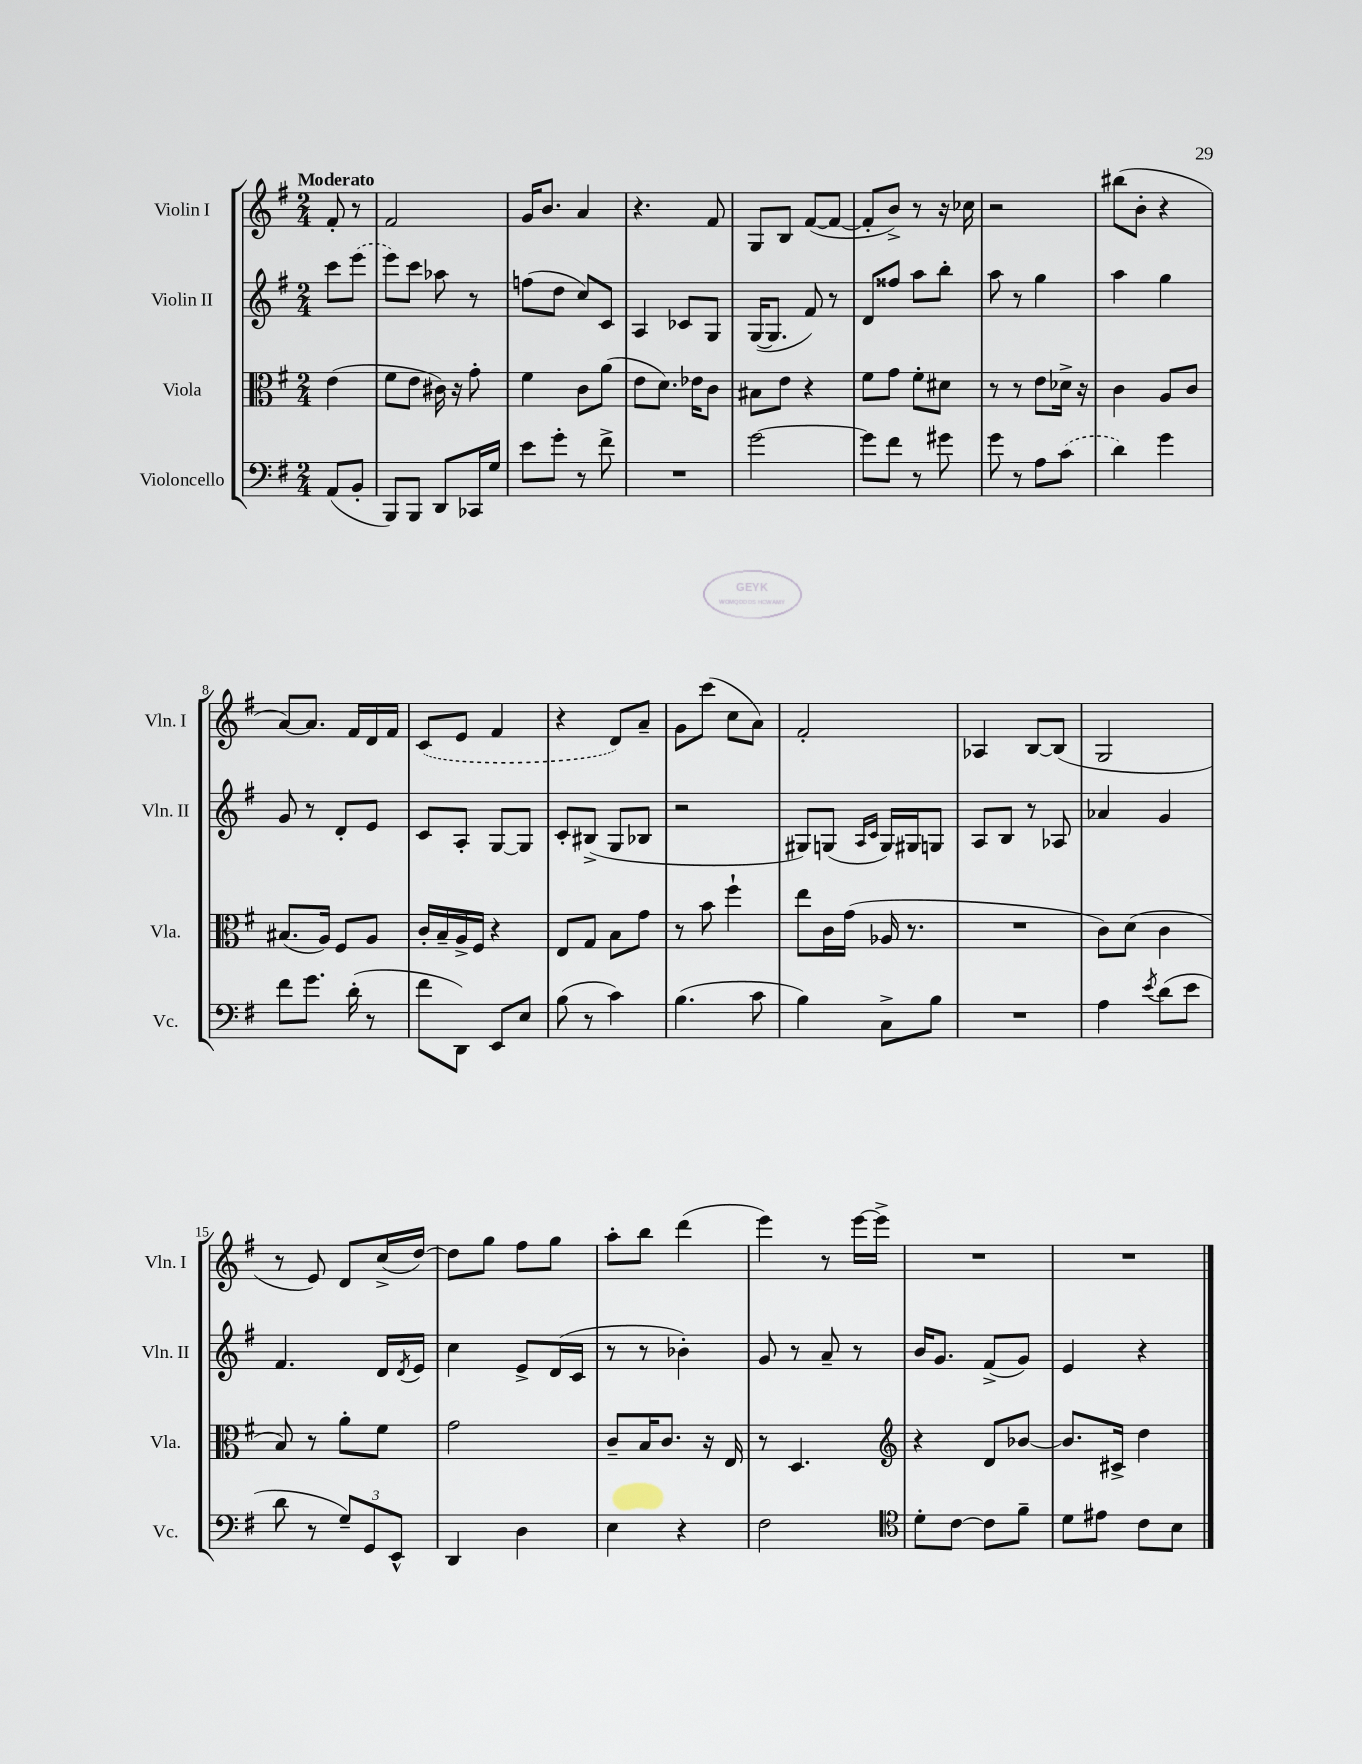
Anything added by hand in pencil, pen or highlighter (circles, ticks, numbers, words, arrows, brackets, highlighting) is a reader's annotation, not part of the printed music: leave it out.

**kern	**kern	**kern	**kern
*staff4	*staff3	*staff2	*staff1
*clefF4	*clefC3	*clefG2	*clefG2
*k[f#]	*k[f#]	*k[f#]	*k[f#]
*M2/4	*M2/4	*M2/4	*M2/4
(8AA	(4e	8ccc	8f#'
8BB'	.	(8eee	8r
=	=	=	=
8BBB)	8f#	8eee)	2f#
8BBB	8e	8ccc	.
8DD	16c#)	8aa-	.
.	16r	.	.
16CC-	8g'	8r	.
16G	.	.	.
=	=	=	=
8e	4f#	(8ff	16g
.	.	.	8.b
8g'	.	8dd	.
8r	8c	8cc)	4a
8f#^	(8a	8c	.
=	=	=	=
2r	8e	4A	4.r
.	8.d)	.	.
.	.	8c-	.
.	16e-	.	.
.	8c	8G	8f#
=	=	=	=
[2g	8B#	([16G	8G
.	.	8.G]	.
.	8e	.	8B
.	4r	8f#)	([8f#
.	.	8r	8f#_
=	=	=	=
8g]	8f#	8d	8f#']
8f#	8g	8ff##	8b^)
8r	8f#'	8aa	8r
8g#	8d#	8bb'	16r
.	.	.	16cc-
=	=	=	=
8g	8r	8aa	2r
8r	8r	8r	.
8A	8e	4gg	.
(8c	16d-^	.	.
.	16r	.	.
=	=	=	=
4d)	4c	4aa	(8bb#
.	.	.	8b'
4g	8A	4gg	4r
.	8c	.	.
=	=	=	=
8f#	(8.B#	8g	[8a)
8.g	.	8r	8.a]
.	16A)	.	.
.	8F#	8d'	.
(16d'	.	.	16f#
8r	8A	8e	16d
.	.	.	16f#
=	=	=	=
8f#	16c'	8c	(8c
.	16B~	.	.
8DD)	16A^	8A'	8e
.	16F#	.	.
8EE	4r	[8G	4f#
8E	.	8G]	.
=	=	=	=
(8B	8E	8c'	4r
8r	8G	(8B#^	.
4c)	8B	8G	8d)
.	8g	8B-	8a~
=	=	=	=
(4.B	8r	2r	8g
.	8b	.	(8ccc
.	4ff#`	.	8cc
8c	.	.	8a)
=	=	=	=
4B)	8ee	8G#)	2f#'
.	16c	(8G	.
.	(16g	.	.
.	.	16qqA	.
.	.	16qqc	.
8C^	16A-	16G)	.
.	8.r	16G#	.
8B	.	8G	.
=	=	=	=
2r	2r	8A	4A-
.	.	8B	.
.	.	8r	[8B
.	.	8A-	(8B]
=	=	=	=
4A	8c)	4a-	2G
.	(8d	.	.
8qe	.	.	.
(8d	4c	4g	.
8e	.	.	.
=	=	=	=
8d	8B)	4.f#	8r
8r	8r	.	8e)
12G~)	8a'	.	8d
12GG	.	.	.
.	8f#	16d	(16cc^
12EE^^	.	.	.
.	.	8qd	.
.	.	16e	[16dd)
=	=	=	=
4DD	2g	4cc	8dd]
.	.	.	8gg
4D	.	8e^	8ff#
.	.	(16d	8gg
.	.	16c	.
=	=	=	=
4E	8c~	8r	8aa'
.	16B	8r	8bb
.	8.c	.	.
4r	.	4b-')	(4ddd
.	16r	.	.
.	16E	.	.
=	=	=	=
2F#	8r	8g	4eee)
.	4.D	8r	.
.	.	8a~	8r
.	.	8r	[16eee
.	.	.	16eee^]
=	=	=	=
*clefC4	*clefG2	*	*
8d'	4r	16b	2r
.	.	8.g	.
[8c	.	.	.
8c]	8d	(8f#^	.
8f#~	[8b-	8g)	.
=	=	=	=
8d	8.b-]	4e	2r
8e#	.	.	.
.	16c#^	.	.
8c	4dd	4r	.
8B	.	.	.
==	==	==	==
*-	*-	*-	*-
